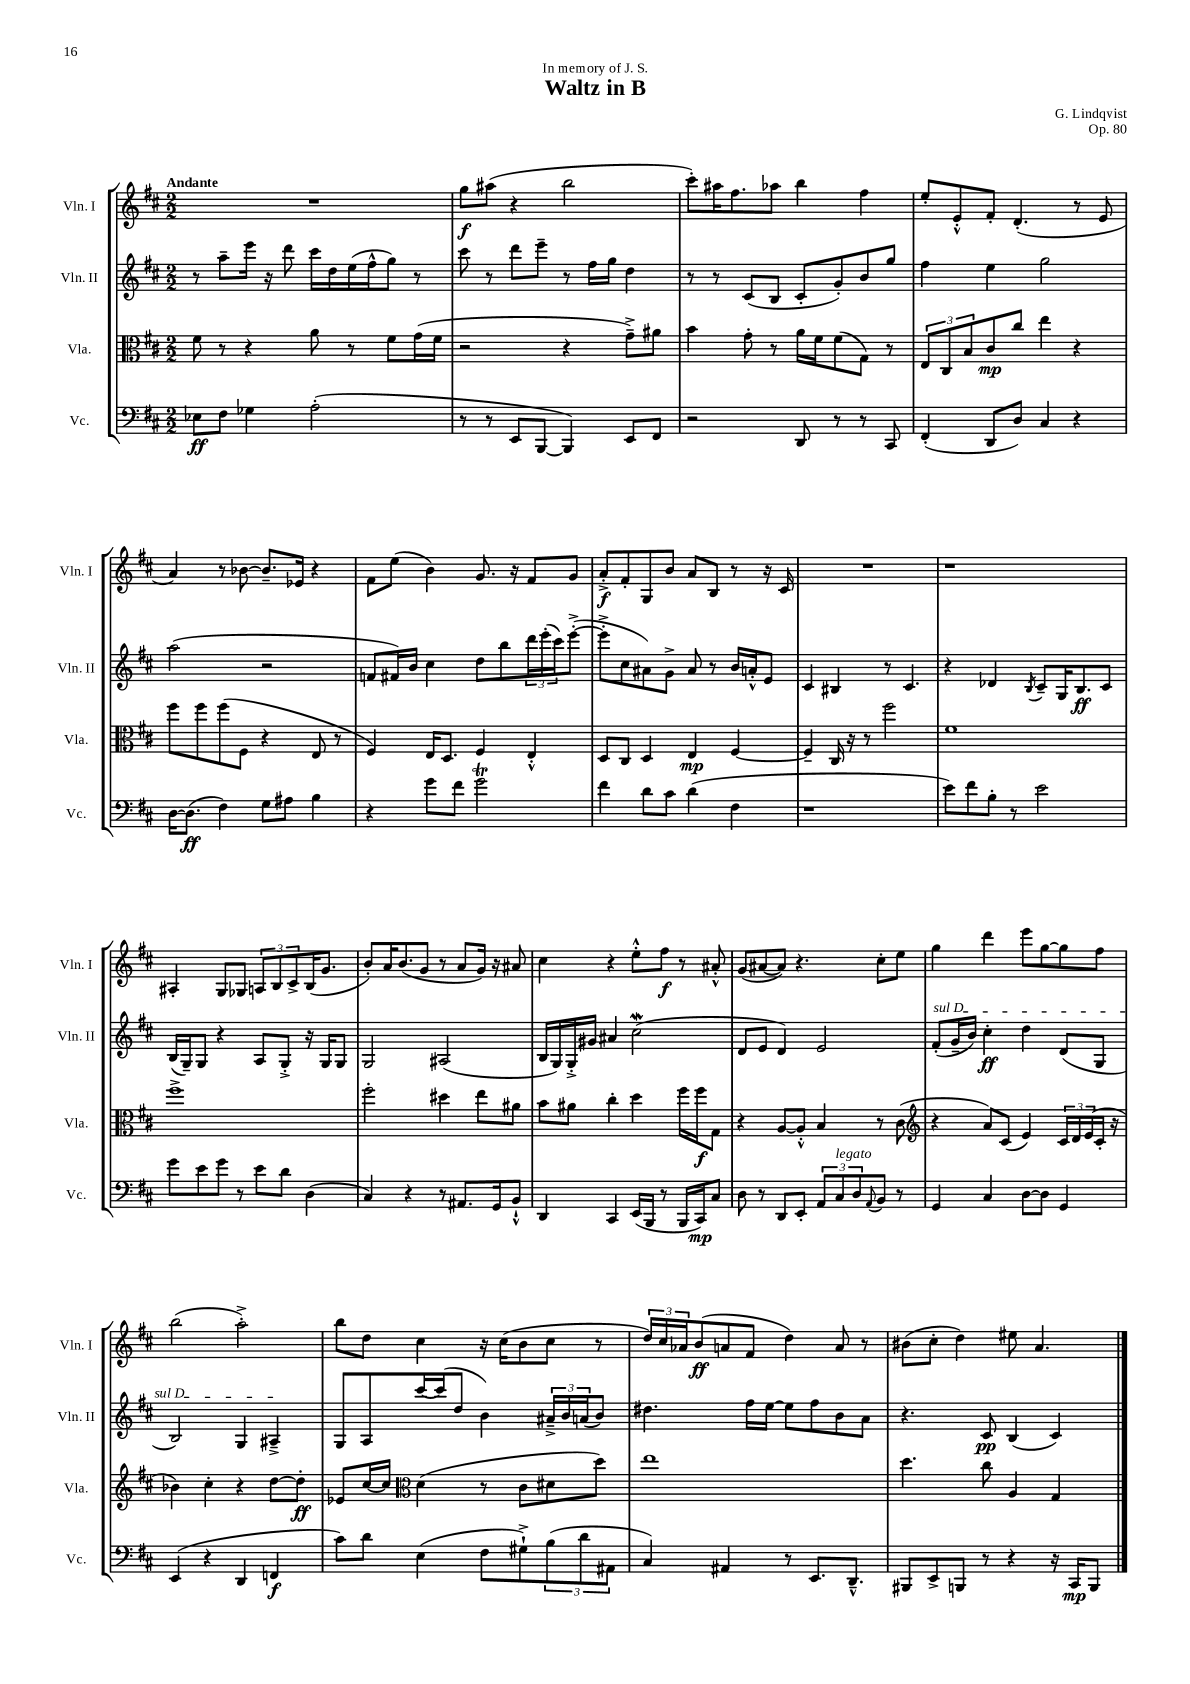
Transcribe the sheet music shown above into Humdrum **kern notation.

**kern	**dynam	**kern	**dynam	**kern	**dynam	**kern	**dynam
*part4	*part4	*part3	*part3	*part2	*part2	*part1	*part1
*staff4	*staff4	*staff3	*staff3	*staff2	*staff2	*staff1	*staff1
*I"Vc.	*	*I"Vla.	*	*I"Vln. II	*	*I"Vln. I	*
*I'Vc.	*	*I'Vla.	*	*I'Vln. II	*	*I'Vln. I	*
*clefF4	*	*clefC3	*	*clefG2	*	*clefG2	*
*k[f#c#]	*	*k[f#c#]	*	*k[f#c#]	*	*k[f#c#]	*
*M2/2	*	*M2/2	*	*M2/2	*	*M2/2	*
=1	=1	=1	=1	=1	=1	=1	=1
!	!	!	!	!	!	!LO:TX:a:B:t=Andante	!
8E-X\L	ff	8f#\	.	8r	.	1r	.
8F#\J	.	8r	.	8aa~\L	.	.	.
4G-X\	.	4r	.	16eee\Jk	.	.	.
.	.	.	.	16r	.	.	.
.	.	.	.	8ddd\	.	.	.
(2A'\	.	8a\	.	16ccc#\LL	.	.	.
.	.	.	.	16dd\	.	.	.
.	.	8r	.	(16ee\	.	.	.
.	.	.	.	16ff#^^\J	.	.	.
.	.	8f#\L	.	8gg\J)	.	.	.
.	.	(16g\L	.	8r	.	.	.
.	.	16f#\JJ	.	.	.	.	.
=2	=2	=2	=2	=2	=2	=2	=2
8r	.	2r	.	8ccc#\	.	8gg\L	f
8r	.	.	.	8r	.	(8aa#X\J	.
8EE/L	.	.	.	8ddd\L	.	4r	.
[8BBB/J	.	.	.	8eee~\J	.	.	.
4BBB/])	.	4r	.	8r	.	2bb\	.
.	.	.	.	16ff#\LL	.	.	.
.	.	.	.	16gg\JJ	.	.	.
8EE/L	.	8g~^\L)	.	4dd\	.	.	.
8FF#/J	.	8a#X\J	.	.	.	.	.
=3	=3	=3	=3	=3	=3	=3	=3
2r	.	4b\	.	8r	.	8ccc#'\L)	.
.	.	.	.	8r	.	16aa#X\K	.
.	.	.	.	.	.	8.ff#\	.
.	.	8g'\	.	(8c#/L	.	.	.
.	.	8r	.	8B/J	.	8aa-X\J	.
8DD/	.	16a\LL	.	8c#'/L	.	4bb\	.
.	.	16f#\J	.	.	.	.	.
8r	.	(8f#\	.	8g'/)	.	.	.
8r	.	8G\J)	.	8b/	.	4ff#\	.
8CC#/	.	8r	.	8gg/J	.	.	.
=4	=4	=4	=4	=4	=4	=4	=4
(4FF#'/	.	12E/L	.	4ff#\	.	8ee'/L	.
.	.	12C#/	.	.	.	.	.
.	.	.	.	.	.	8e'^^/	.
.	.	12B/	.	.	.	.	.
8DD/L	.	8c#/	mp	4ee\	.	8f#'/J	.
8D/J)	.	8cc#/J	.	.	.	(4.d'/	.
4C#/	.	4ee\	.	2gg\	.	.	.
4r	.	4r	.	.	.	8r	.
.	.	.	.	.	.	8e/	.
!!LO:LB:g=z
=5	=5	=5	=5	=5	=5	=5	=5
[16D\KL	.	8ff#\L	.	(2aa\	.	4a/)	.
(8.D\J]	ff	.	.	.	.	.	.
.	.	8ff#\	.	.	.	.	.
4F#\)	.	(8ff#\	.	.	.	8r	.
.	.	8F#\J	.	.	.	[8b-X\	.
8G\L	.	4r	.	2r	.	8.b-~/L]	.
8A#X\J	.	.	.	.	.	.	.
.	.	.	.	.	.	16e-X/Jk	.
4B\	.	8E/	.	.	.	4r	.
.	.	8r	.	.	.	.	.
=6	=6	=6	=6	=6	=6	=6	=6
4r	.	4F#/)	.	8fn/L	.	8f#\L	.
.	.	.	.	16f#X/L)	.	(8ee\J	.
.	.	.	.	16b/JJ	.	.	.
8g\L	.	16E/KL	.	4cc#\	.	4b\)	.
.	.	8.D/J	.	.	.	.	.
8f#\J	.	.	.	.	.	.	.
2gT\	.	4F#/	.	8dd\L	.	8.g/	.
.	.	.	.	8bb\	.	.	.
.	.	.	.	.	.	16r	.
.	.	4E'^^/	.	24ddd\L	.	8f#/L	.
.	.	.	.	(24eee'\	.	.	.
.	.	.	.	24ccc#\J)	.	.	.
.	.	.	.	([8eee'^\J	.	8g/J	.
=7	=7	=7	=7	=7	=7	=7	=7
4f#\	.	8D/L	.	8eee'^\L]	.	8a'^/L	f
.	.	8C#/J	.	8cc#\	.	8f#'/	.
8d\L	.	4D/	.	8a#X\)	.	8G/	.
8c#\J	.	.	.	8g^\J	.	8b/J	.
(4d\	.	4E/	mp	8a#/	.	8a/L	.
.	.	.	.	8r	.	8B/J	.
4F#\	.	[4F#/	.	16b/LL	.	8r	.
.	.	.	.	16an'^^/J	.	.	.
.	.	.	.	8e/J	.	16r	.
.	.	.	.	.	.	16c#/	.
=8	=8	=8	=8	=8	=8	=8	=8
1r	.	4F#~/]	.	4c#/	.	1r	.
.	.	16C#/	.	4B#X/	.	.	.
.	.	16r	.	.	.	.	.
.	.	8r	.	.	.	.	.
.	.	2ff#\	.	8r	.	.	.
.	.	.	.	4.c#/	.	.	.
=9	=9	=9	=9	=9	=9	=9	=9
8e\L)	.	1f#	.	4r	.	1r	.
8f#\	.	.	.	.	.	.	.
8B'\J	.	.	.	4d-X/	.	.	.
8r	.	.	.	.	.	.	.
.	.	.	.	8qB/	.	.	.
2e\	.	.	.	8c#~/L	.	.	.
.	.	.	.	16G/K	.	.	.
.	.	.	.	8.B/	ff	.	.
.	.	.	.	8c#/J	.	.	.
!!LO:LB:g=z
=10	=10	=10	=10	=10	=10	=10	=10
8g\L	.	1ff#^	.	(16B/LL	.	4A#X'/	.
.	.	.	.	16G~/J)	.	.	.
8e\	.	.	.	8G/J	.	.	.
8g\J	.	.	.	4r	.	8G/L	.
8r	.	.	.	.	.	8G-X/J	.
8e\L	.	.	.	8A/L	.	12An/L	.
.	.	.	.	.	.	12B/	.
8d\J	.	.	.	8G'^/J	.	.	.
.	.	.	.	.	.	12c#^/	.
(4D\	.	.	.	16r	.	(16B/K	.
.	.	.	.	16G/KL	.	8.g/J	.
.	.	.	.	8G/J	.	.	.
=11	=11	=11	=11	=11	=11	=11	=11
4C#/)	.	2ff#'\	.	2G/	.	8b'/L)	.
.	.	.	.	.	.	16a/K	.
.	.	.	.	.	.	(8.b/	.
4r	.	.	.	.	.	.	.
.	.	.	.	.	.	8g/J	.
8r	.	4dd#X\	.	(2A#X/	.	8r	.
8.AA#X/L	.	.	.	.	.	8a/L	.
.	.	8ee\L	.	.	.	16g/Jk)	.
16GG/k	.	.	.	.	.	16r	.
8BB`^^/J	.	8a#X\J	.	.	.	8a#X/	.
=12	=12	=12	=12	=12	=12	=12	=12
4DD/	.	8b\L	.	16B/LL	.	4cc#\	.
.	.	.	.	16G/)	.	.	.
.	.	8a#X\J	.	16G'^/	.	.	.
.	.	.	.	16g#X/JJ	.	.	.
4CC#/	.	4cc#'\	.	4a#X/	.	4r	.
(16EE/LL	.	4dd\	.	(2cc#W\	.	8ee'^^\L	.
16BBB/JJ	.	.	.	.	.	.	.
8r	.	.	.	.	.	8ff#\J	f
16BBB/LL	.	16ff#\LL	.	.	.	8r	.
16CC#/J)	mp	16ff#\J	f	.	.	.	.
8C#/J	.	8G\J	.	.	.	8a#X'^^/	.
=13	=13	=13	=13	=13	=13	=13	=13
8D\	.	4r	.	8d/L	.	(8g/L	.
8r	.	.	.	8e/J	.	[8a#X/	.
8DD/L	.	[8A/L	.	4d/)	.	8a#/J])	.
8EE'/J	.	8A'^^/J]	.	.	.	4.r	.
12AA/L	.	4B/	.	2e/	.	.	.
!LO:TX:a:i:t=legato	!	!	!	!	!	!	!
12C#/	.	.	.	.	.	.	.
12D/	.	.	.	.	.	.	.
8qqAA/	.	.	.	.	.	.	.
8BB/J	.	8r	.	.	.	8cc#'\L	.
8r	.	(8c#\	.	.	.	8ee\J	.
=14	=14	=14	=14	=14	=14	=14	=14
*	*	*clefG2	*	*	*	*	*
!	!	!	!	!LO:TX:a:i:t=sul D	!	!	!
4GG/	.	4r	.	(8f#'/L	.	4gg\	.
.	.	.	.	16g~/L	.	.	.
.	.	.	.	16b/JJ)	.	.	.
4C#/	.	8a/L)	.	4cc#'\	ff	4ddd\	.
.	.	(8c#/J	.	.	.	.	.
[8D\L	.	4e/)	.	4dd\	.	8eee\L	.
8D\J]	.	.	.	.	.	[8gg\	.
4GG/	.	24c#/LL	.	(8d/L	.	8gg\]	.
.	.	24d/	.	.	.	.	.
.	.	(24e/	.	.	.	.	.
.	.	16c#'/JJ	.	8G/J	.	8ff#\J	.
.	.	16r	.	.	.	.	.
!!LO:LB:g=z
=15	=15	=15	=15	=15	=15	=15	=15
(4EE/	.	4b-X\)	.	2B/)	.	(2bb\	.
4r	.	4cc#'\	.	.	.	.	.
4DD/	.	4r	.	4G/	.	2aa'^\)	.
4FFn/	f	[8dd\L	.	4A#X~^/	.	.	.
.	.	8dd'\J]	ff	.	.	.	.
=16	=16	=16	=16	=16	=16	=16	=16
8c#\L)	.	8e-X/L	.	8G/L	.	8bb\L	.
8d\J	.	[16cc#/L	.	8A/	.	8dd\J	.
.	.	16cc#/JJ]	.	.	.	.	.
*	*	*clefC3	*	*	*	*	*
(4E\	.	(4d\	.	[16ccc#/L	.	4cc#\	.
.	.	.	.	(16ccc#/J]	.	.	.
.	.	.	.	8dd/J	.	.	.
8F#\L	.	8r	.	4b\)	.	16r	.
.	.	.	.	.	.	(16cc#\KL	.
8G#X`^\)	.	8c#\L	.	.	.	8b\	.
(12B\	.	8d#X\	.	24a#X~^/LL	.	8cc#\J	.
.	.	.	.	24b/	.	.	.
12d\	.	.	.	(24an/J	.	.	.
.	.	8dd\J)	.	8b/J)	.	8r	.
12AA#X\J	.	.	.	.	.	.	.
=17	=17	=17	=17	=17	=17	=17	=17
4C#/)	.	1ee	.	4.dd#X\	.	24dd/LL)	.
.	.	.	.	.	.	24cc#/	.
.	.	.	.	.	.	24a-X/J	.
.	.	.	.	.	.	(8b/	ff
4AA#X/	.	.	.	.	.	8an/	.
.	.	.	.	16ff#\LL	.	8f#/J	.
.	.	.	.	[16ee\JJ	.	.	.
8r	.	.	.	8ee\L]	.	4dd\)	.
8.EE/L	.	.	.	8ff#\	.	.	.
.	.	.	.	8b\	.	8a/	.
8.DD~^^/J	.	.	.	.	.	.	.
.	.	.	.	8a\J	.	8r	.
=18	=18	=18	=18	=18	=18	=18	=18
8BBB#X/L	.	4.dd\	.	4.r	.	(8b#X\L	.
8EE^/	.	.	.	.	.	8cc#'\J	.
8BBBn/J	.	.	.	.	.	4dd\)	.
8r	.	8cc#\	.	8c#/	pp	.	.
4r	.	4A/	.	(4B/	.	8ee#X\	.
.	.	.	.	.	.	4.a/	.
16r	.	4G/	.	4c#/)	.	.	.
16CC#/KL	mp	.	.	.	.	.	.
8BBB/J	.	.	.	.	.	.	.
==	==	==	==	==	==	==	==
*-	*-	*-	*-	*-	*-	*-	*-
